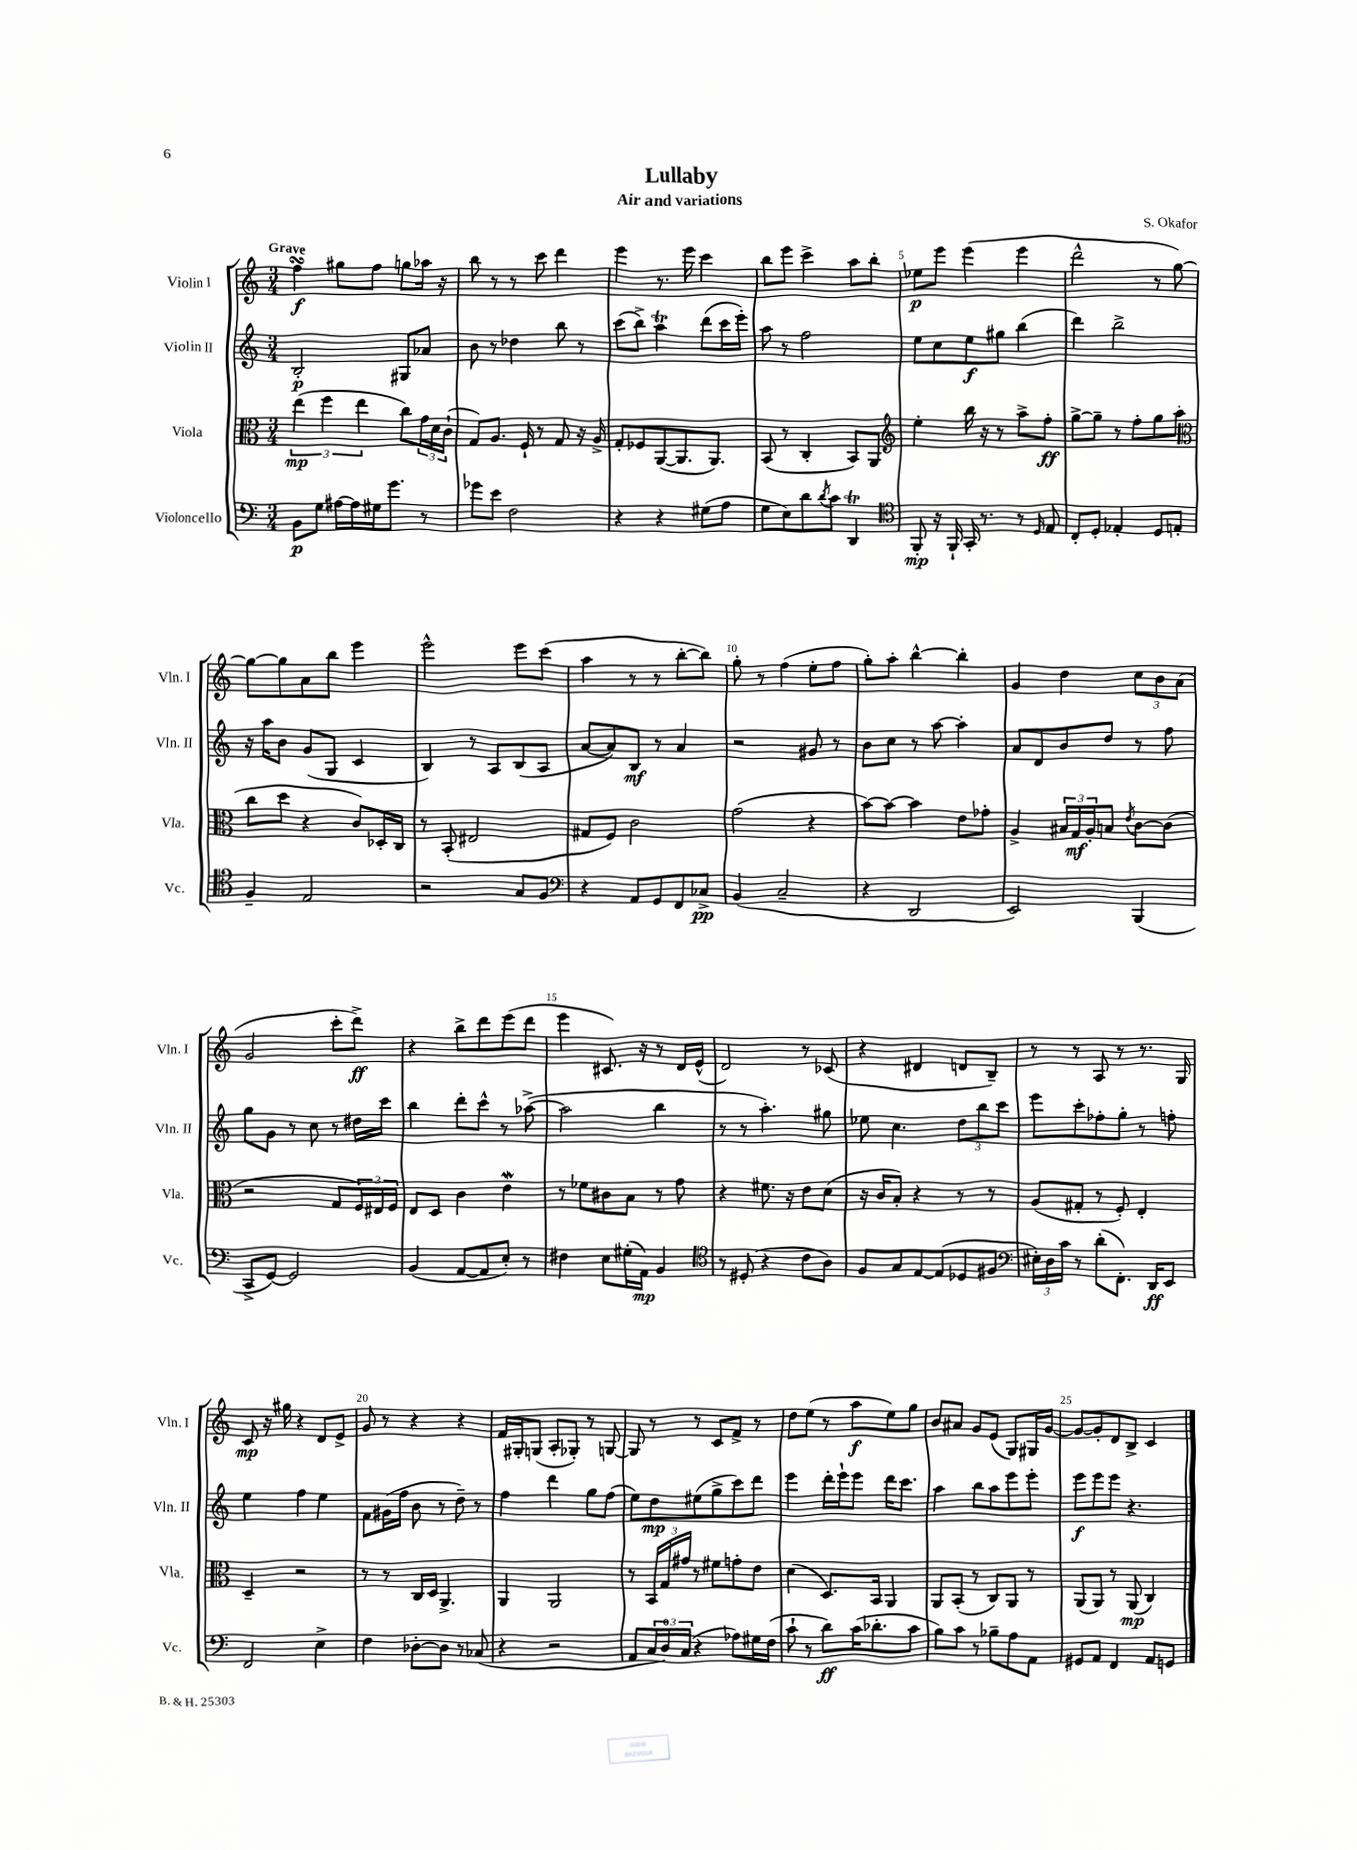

**kern	**dynam	**kern	**dynam	**kern	**dynam	**kern	**dynam
*part4	*part4	*part3	*part3	*part2	*part2	*part1	*part1
*staff4	*staff4	*staff3	*staff3	*staff2	*staff2	*staff1	*staff1
*I"Violoncello	*	*I"Viola	*	*I"Violin II	*	*I"Violin I	*
*I'Vc.	*	*I'Vla.	*	*I'Vln. II	*	*I'Vln. I	*
*clefF4	*	*clefC3	*	*clefG2	*	*clefG2	*
*k[]	*	*k[]	*	*k[]	*	*k[]	*
*M3/4	*	*M3/4	*	*M3/4	*	*M3/4	*
=1	=1	=1	=1	=1	=1	=1	=1
!	!	!	!	!	!	!LO:TX:a:B:t=Grave	!
8BB\L	p	(6ee\	mp	2B'/	p	4ffsSSs\	f
8G\J	.	.	.	.	.	.	.
.	.	6ff\	.	.	.	.	.
[16A#X\LL	.	.	.	.	.	8gg#X\L	.
16A#\]	.	.	.	.	.	.	.
.	.	6ee\	.	.	.	.	.
16G#X\J	.	.	.	.	.	8ff\J	.
8.g\J	.	.	.	.	.	.	.
.	.	8cc\L)	.	8G#X/L	.	8ggn\L	.
8r	.	24g\L	.	8a-X/J	.	16aa-X\Jk	.
.	.	24d\	.	.	.	.	.
.	.	.	.	.	.	16r	.
.	.	(24c`\JJ	.	.	.	.	.
=2	=2	=2	=2	=2	=2	=2	=2
8g-X\L	.	8G/L)	.	8b\	.	8bb\	.
8e\J	.	8.A/J	.	8r	.	8r	.
2F\	.	.	.	4dd-X\	.	8r	.
.	.	16F`/	.	.	.	.	.
.	.	8r	.	.	.	8ccc\	.
.	.	8G/	.	8bb\	.	4ddd\	.
.	.	16r	.	8r	.	.	.
.	.	16A^/	.	.	.	.	.
=3	=3	=3	=3	=3	=3	=3	=3
4r	.	8G'/L	.	(8ccc\L	.	4eee\	.
.	.	8F-X/	.	8bb^\J)	.	.	.
4r	.	([8AA/	.	4aaT\	.	8.r	.
.	.	8.AA/]	.	.	.	.	.
.	.	.	.	.	.	16eee\	.
(8G#X\L	.	.	.	(8ddd\L	.	4ccc\	.
.	.	8.AA/J)	.	.	.	.	.
8A\J	.	.	.	16ccc\L	.	.	.
.	.	.	.	16eee'\JJ)	.	.	.
=4	=4	=4	=4	=4	=4	=4	=4
8G\L	.	(8BB/	.	8aa\	.	8bb\L	.
8E\)	.	8r	.	8r	.	8eee\J	.
8d\	.	4C'/	.	2ff\	.	4ccc^\	.
8qd/	.	.	.	.	.	.	.
8c\J	.	.	.	.	.	.	.
4DDT/	.	8BB/L)	.	.	.	8aa\L	.
.	.	8AA/J	.	.	.	8bb'\J	.
=5	=5	=5	=5	=5	=5	=5	=5
*clefC4	*	*clefG2	*	*	*	*	*
8FF'/	mp	4ee'\	.	8ee\L	.	8ee-X\L	p
16r	.	.	.	8cc\	.	8eee\J	.
16FF`/	.	.	.	.	.	.	.
16GG'/	.	16bb\	.	8ee\	f	(4eee\	.
8.r	.	16r	.	.	.	.	.
.	.	8r	.	8gg#X\J	.	.	.
8r	.	8aa^\L	.	(4bb\	.	4eee\	.
16qqD/	.	.	.	.	.	.	.
8E/	.	8ff'\J	ff	.	.	.	.
=6	=6	=6	=6	=6	=6	=6	=6
8C'/L	.	[8gg^\L	.	4ddd\)	.	2ddd^^\	.
8D'/J	.	8gg~\J]	.	.	.	.	.
4E-X'/	.	8r	.	2bb^\	.	.	.
.	.	8ff'\L	.	.	.	.	.
8D/L	.	8gg\	.	.	.	8r	.
8En'/J	.	(8aa\J	.	.	.	[8gg\)	.
!!LO:LB:g=z
=7	=7	=7	=7	=7	=7	=7	=7
*	*	*clefC3	*	*	*	*	*
4F~/	.	8cc\L	.	16r	.	8gg\L_	.
.	.	.	.	16aa\KL	.	.	.
.	.	8dd\J	.	8b\J	.	8gg\]	.
2E/	.	4r	.	(8g/L	.	8a\	.
.	.	.	.	8G/J	.	8bb\J	.
.	.	8c/L)	.	4c/	.	4eee\	.
.	.	16D-X'/L	.	.	.	.	.
.	.	16C/JJ	.	.	.	.	.
=8	=8	=8	=8	=8	=8	=8	=8
2r	.	8r	.	4B/)	.	2eee^^\	.
.	.	(8BB'/	.	.	.	.	.
.	.	2E#X/	.	8r	.	.	.
.	.	.	.	8A/L	.	.	.
8G/L	.	.	.	(8B/	.	8eee\L	.
8F/J	.	.	.	8A/J	.	(8ccc\J	.
=9	=9	=9	=9	=9	=9	=9	=9
*clefF4	*	*	*	*	*	*	*
4r	.	8G#X/L	.	[8a/L	.	4aa\	.
.	.	8F/J)	.	8a/])	.	.	.
8AA/L	.	2c\	.	8B/J	mf	8r	.
8GG/	.	.	.	8r	.	8r	.
8FF/	.	.	.	4a/	.	[8bb'\L	.
8C-X^/J	pp	.	.	.	.	8bb\J])	.
=10	=10	=10	=10	=10	=10	=10	=10
(4BB/	.	(2g\	.	2r	.	8gg'\	.
.	.	.	.	.	.	8r	.
2C~/	.	.	.	.	.	(4ff\	.
.	.	4r	.	8g#X/	.	8ee'\L	.
.	.	.	.	8r	.	8ff\J	.
=11	=11	=11	=11	=11	=11	=11	=11
4r	.	[8b\L)	.	8b\L	.	8gg'\L)	.
.	.	8b\J_	.	8cc\J	.	8aa'\J	.
2DD/	.	4b\]	.	8r	.	[4bb^^\	.
.	.	.	.	[8aa\	.	.	.
.	.	8e\L	.	4aa'\]	.	4bb'\]	.
.	.	8g-X'\J	.	.	.	.	.
=12	=12	=12	=12	=12	=12	=12	=12
2EE/)	.	4A^/	.	8a/L	.	4g/	.
.	.	.	.	8d/	.	.	.
.	.	24B#X/LL	.	8b/	.	4dd\	.
.	.	24G/	mf	.	.	.	.
.	.	24A'/J	.	.	.	.	.
.	.	8Bn/J	.	8dd/J	.	.	.
.	.	8qe/	.	.	.	.	.
(4BBB/	.	[8c\L	.	8r	.	12cc\L	.
.	.	.	.	.	.	12b\	.
.	.	(8c\J]	.	8ff\	.	.	.
.	.	.	.	.	.	(12a\J	.
!!LO:LB:g=z
=13	=13	=13	=13	=13	=13	=13	=13
8CC^/L	.	2r	.	8gg\L	.	2g/	.
[8GG/J)	.	.	.	8g\J	.	.	.
2GG/]	.	.	.	8r	.	.	.
.	.	.	.	8cc\	.	.	.
.	.	8G/L	.	8r	.	8ccc'\L	.
.	.	24F/L)	.	16dd#X\LL	.	8ddd^\J)	ff
.	.	24E#X/	.	.	.	.	.
.	.	.	.	16ccc\JJ	.	.	.
.	.	24F/JJ	.	.	.	.	.
=14	=14	=14	=14	=14	=14	=14	=14
(4BB/	.	8E/L	.	4bb\	.	4r	.
.	.	8D/J	.	.	.	.	.
[8AA/L	.	4c\	.	8ddd'\L	.	8bb^\L	.
8AA/]	.	.	.	8ccc^^\J	.	8ddd\	.
8E'/J)	.	4eW\	.	8r	.	(8eee\	.
8r	.	.	.	([8aa-X^\	.	8ddd\J	.
=15	=15	=15	=15	=15	=15	=15	=15
4F#X\	.	8r	.	2aa-\]	.	4eee\	.
.	.	8f-X\L	.	.	.	.	.
8E\L	.	8c#X\	.	.	.	8.c#X/)	.
(16G#X'\L	.	8B\J	.	.	.	.	.
16AA\JJ)	mp	.	.	.	.	16r	.
4BB/	.	8r	.	4bb\	.	8r	.
.	.	8g\	.	.	.	16d/LL	.
.	.	.	.	.	.	(16e^^/JJ	.
=16	=16	=16	=16	=16	=16	=16	=16
*clefC4	*	*	*	*	*	*	*
8r	.	4r	.	8r	.	2d/)	.
(8D#X'/	.	.	.	8r	.	.	.
4r	.	8.f#X\	.	4.aa'\)	.	.	.
.	.	16r	.	.	.	.	.
8c\L	.	8e\L	.	.	.	8r	.
8A\J)	.	(8d\J	.	8gg#X\	.	(8c-X/	.
=17	=17	=17	=17	=17	=17	=17	=17
8F/L	.	16r	.	8ee-X\	.	4r	.
.	.	16c/KL	.	.	.	.	.
8G/	.	8B'/J)	.	4.cc\	.	.	.
[8E/	.	4r	.	.	.	4d#X/	.
(8E/]	.	.	.	.	.	.	.
8D-X/	.	8r	.	12dd\L	.	8dn/L	.
.	.	.	.	12bb\	.	.	.
8F#X/J	.	8r	.	.	.	8B~/J)	.
.	.	.	.	12ccc\J	.	.	.
=18	=18	=18	=18	=18	=18	=18	=18
*clefF4	*	*	*	*	*	*	*
24E#X'\LL)	.	(8A/L	.	8eee\L	.	8r	.
24D\	.	.	.	.	.	.	.
24c\JJ	.	.	.	.	.	.	.
8r	.	8G#X'/J	.	8ccc'\	.	8r	.
(8d'\L	.	8r	.	8ff-X'\	.	8A/	.
8.FF'\J)	.	8F'/)	.	8gg'\J	.	8r	.
.	.	4E'/	.	8r	.	8.r	.
16DD/KL	ff	.	.	.	.	.	.
8EE/J	.	.	.	8ffn'\	.	.	.
.	.	.	.	.	.	16G/	.
!!LO:LB:g=z
=19	=19	=19	=19	=19	=19	=19	=19
2FF/	.	4D~/	.	4ee\	.	8c/	mp
.	.	.	.	.	.	16r	.
.	.	.	.	.	.	16gg#X\	.
.	.	2r	.	4ff\	.	4r	.
4E^\	.	.	.	4ee\	.	8d/L	.
.	.	.	.	.	.	8e^/J	.
=20	=20	=20	=20	=20	=20	=20	=20
4F\	.	8r	.	8f\L	.	8g/	.
.	.	8r	.	(16g#X\L	.	8r	.
.	.	.	.	16ff\JJ	.	.	.
[8D-X'\L	.	16C/LL	.	8b\	.	4r	.
.	.	16D/JJ	.	.	.	.	.
8D-\J]	.	4.AA^/	.	8r	.	.	.
8r	.	.	.	8dd~\)	.	4r	.
(8C-X/	.	.	.	8r	.	.	.
=21	=21	=21	=21	=21	=21	=21	=21
4r	.	4AA/	.	4ff\	.	16f/LL	.
.	.	.	.	.	.	16G#X'/J	.
.	.	.	.	.	.	(8Gn/J	.
2r	.	2AA/	.	4ddd\	.	8A'/L	.
.	.	.	.	.	.	8G-X'/J)	.
.	.	.	.	8gg\L	.	8r	.
.	.	.	.	(8ff\J	.	[8Gn/	.
=22	=22	=22	=22	=22	=22	=22	=22
8AA/L	.	8r	.	8ee\L)	.	8G/]	.
24C/L	.	24BB/LL	.	8dd\	mp	8r	.
24D/)	.	24G/	.	.	.	.	.
(24C/JJ	.	24g#X/JJ	.	.	.	.	.
4r	.	8r	.	(8ee#X\	.	8r	.
.	.	8f#X\L	.	8gg^\	.	8c/L	.
8A-X\L)	.	8gn'\	.	8ccc\)	.	8f^/J	.
16G#X\L	.	8e\J	.	8ddd\J	.	8r	.
(16F\JJ	.	.	.	.	.	.	.
=23	=23	=23	=23	=23	=23	=23	=23
8c`\	.	(4d\	.	4eee\	.	8dd\L	.
8r	.	.	.	.	.	(8ee\J	.
8d\L)	ff	8.D/L)	.	16ddd'\LL	.	8r	.
.	.	.	.	16eee`\J	.	.	.
(16c\K	.	.	.	8eee\J	.	8aa\L	f
8.d-X'\	.	16BB/Jk	.	.	.	.	.
.	.	4AA/	.	16ddd\KL	.	8ee\)	.
.	.	.	.	8.ccc\J	.	.	.
8c\J	.	.	.	.	.	8gg\J	.
=24	=24	=24	=24	=24	=24	=24	=24
8B\L)	.	8AA/L	.	4aa\	.	8b/L	.
8c\J	.	(8BB'/J	.	.	.	8a#X/J	.
8r	.	8r	.	8bb\L	.	8g/L	.
8B-X~\L	.	8C/L)	.	8aa\	.	(8e/J	.
8A\	.	8AA/J	.	8eee\	.	8G/L)	.
8AA\J	.	8r	.	8eee'\J	.	16G#X/L	.
.	.	.	.	.	.	[16g/JJ	.
=25	=25	=25	=25	=25	=25	=25	=25
8GG#X/L	.	(8AA/L	.	8eee\L	f	8g/L_	.
8AA/J	.	8AA/J)	.	8eee\	.	8g'/]	.
4FF/	.	8r	.	8eee\J	.	8d/	.
.	.	(8AA/	mp	4.r	.	8B^/J	.
8AA/L	.	4C/)	.	.	.	4c/	.
8GGn/J	.	.	.	.	.	.	.
==	==	==	==	==	==	==	==
*-	*-	*-	*-	*-	*-	*-	*-
